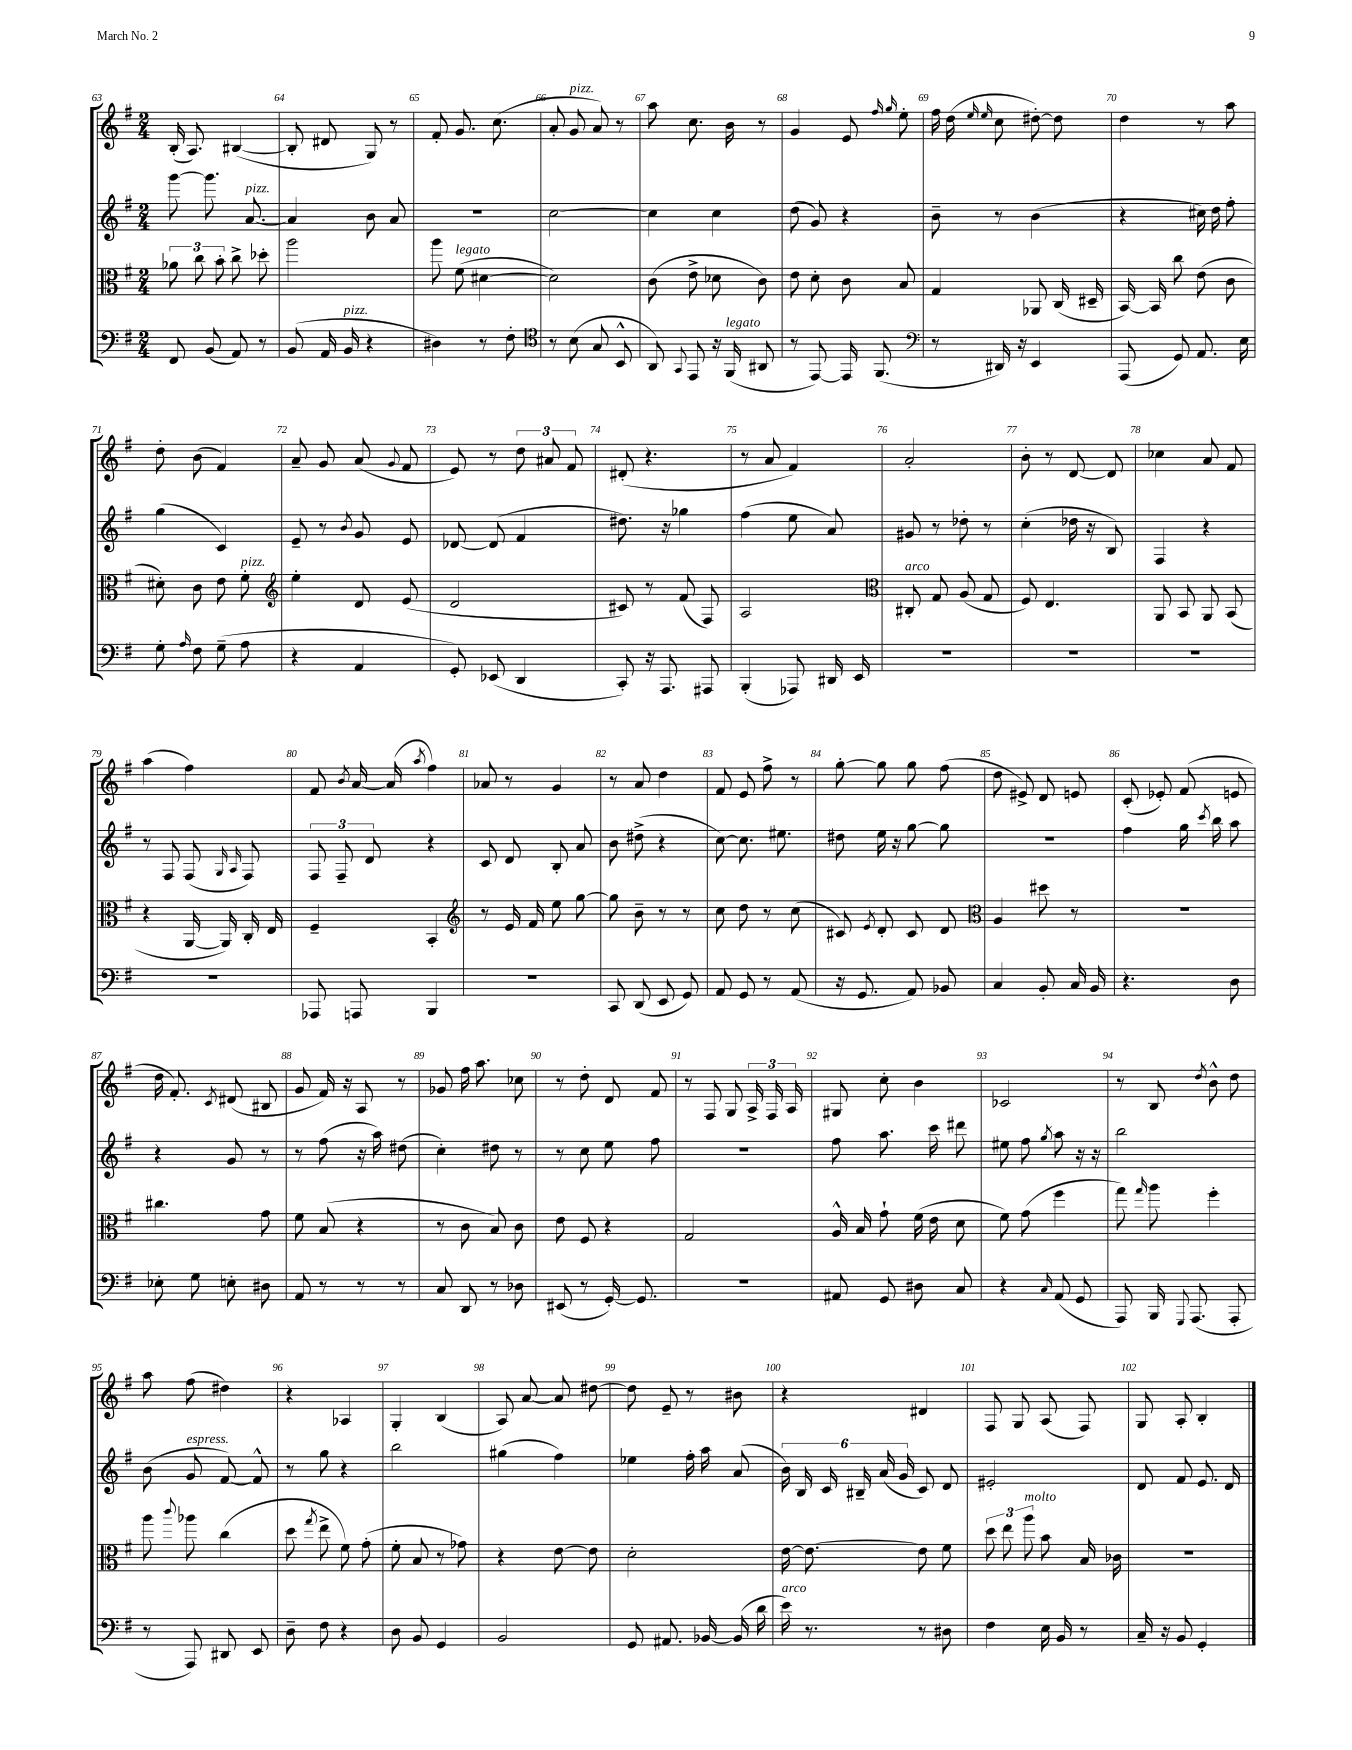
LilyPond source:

<<
\new StaffGroup <<
\new Staff = "s0" {
    \clef treble \key g \major \numericTimeSignature \time 2/4
    \autoBeamOff b16-.( a8.) bis4~( |
    bis8-. dis'8 g8) r8 |
    fis'8-. g'8. c''8.( |
    a'8-. g'8^\markup { \italic "pizz." } a'8) r8 |
    a''8 c''8. b'16 r8 |
    g'4 e'8 \grace { fis''16 g''16 } e''8-. |
    fis''16 d''16( \grace { e''16 e''16 } c''8 dis''8~-.) dis''8 |
    d''4 r8 a''8 |
    d''8-. b'8( fis'4) |
    a'8-- g'8 a'8( \appoggiatura { g'8 } fis'8 |
    e'8) r8 \tuplet 3/2 { d''8 ais'8 fis'8 } |
    dis'8-.( r4. |
    r8 a'8 fis'4) |
    a'2-. |
    b'8-. r8 d'8~ d'8 |
    ces''4 a'8 fis'8 |
    a''4( fis''4) |
    fis'8 \acciaccatura { b'8 } a'16~ a'16( \acciaccatura { a''8 } fis''4) |
    aes'8 r8 g'4 |
    r8 a'8 d''4 |
    fis'8 e'8 fis''8-> r8 |
    g''8~-. g''8 g''8 fis''8( |
    d''8 eis'8->) d'8 e'8 |
    c'8-.( ees'8-.) fis'8( e'8 |
    d''16 fis'8.-.) \acciaccatura { c'8 } dis'8( bis8 |
    g'8 fis'16) r16 a8 r8 |
    ges'8 fis''16 a''8. ces''8 |
    r8 d''8-. d'8 fis'8 |
    r8 fis8 g8 \tuplet 3/2 { a16-> fis16 a16 } |
    gis8 c''8-. b'4 |
    ces'2 |
    r8 b8 \acciaccatura { d''8 } b'8-^ d''8 |
    a''8 fis''8( dis''4) |
    r4 aes4 |
    g4-. b4( |
    a8) a'8~ a'8 dis''8~ |
    dis''8 e'8-- r8 bis'8 |
    r4 dis'4 |
    fis8 g8 a8( fis8) |
    g8 a8-. b4-. \bar "|." |
}
\new Staff = "s1" {
    \clef treble \key g \major \numericTimeSignature \time 2/4
    \autoBeamOff g'''8~ g'''8. a'8.~^\markup { \italic "pizz." } |
    a'4 b'8 a'8 |
    R2 |
    c''2~ |
    c''4 c''4 |
    d''8( g'8) r4 |
    b'8-- r8 b'4( |
    r4 cis''16) d''16 fis''8-. |
    g''4( c'4) |
    e'8-- r8 \acciaccatura { b'8 } g'8 e'8 |
    des'8~ des'8( fis'4 |
    dis''8.) r16 ges''4 |
    fis''4( e''8 a'8) |
    gis'8 r8 des''8-. r8 |
    c''4-.( des''16 r16 b8) |
    fis4 r4 |
    r8 fis8 fis8( \grace { g16 a16 } fis8) |
    \tuplet 3/2 { fis8 fis8-- d'8 } r4 |
    c'8 d'8 b8-. a'8 |
    b'8 dis''8->( r4 |
    c''8~) c''8. eis''8. |
    dis''8 e''16 r16 g''8~ g''8 |
    R2 |
    fis''4 g''16 \acciaccatura { c'''8 } b''16 a''8 |
    r4 g'8 r8 |
    r8 fis''8( r16 a''16) dis''8( |
    c''4-.) dis''8 r8 |
    r8 c''8 e''8 fis''8 |
    R2 |
    fis''8 a''8. c'''16 dis'''8 |
    eis''8 fis''8 \acciaccatura { g''8 } a''8 r16 r16 |
    b''2 |
    b'8( g'8^\markup { \italic "espress." } fis'8~) fis'8-^ |
    r8 g''8 r4 |
    b''2 |
    gis''4( fis''4) |
    ees''4 fis''16-. a''16 a'8( |
    \tuplet 6/4 { b'16) b16 c'16 bis16-- a'16( g'16 } c'8) d'8 |
    eis'2-. |
    d'8 fis'8 e'8. d'16 \bar "|." |
}
\new Staff = "s2" {
    \clef alto \key g \major \numericTimeSignature \time 2/4
    \autoBeamOff \tuplet 3/2 { aes'8 c''8 b'8-. } c''8-> des''8-. |
    a''2 |
    a''8 fis'8^\markup { \italic "legato" }( dis'4~ |
    dis'2) |
    c'8( e'8-> des'8 c'8) |
    e'8 d'8-. c'8 b8 |
    g4 aes,8 c16( dis16-- |
    b,16~) b,16 c''8 e'8( c'8 |
    dis'8-.) c'8 e'8 fis'8-.^\markup { \italic "pizz." } |
    \clef treble e''4-. d'8 e'8( |
    d'2 |
    cis'8) r8 fis'8( fis8) |
    a2 |
    \clef alto cis8-.^\markup { \italic "arco" } g8 a8( g8 |
    fis8) e4. |
    a,8 b,8 a,8 b,8( |
    r4 a,16~ a,16) c16-. e16 |
    fis4-- b,4-. |
    \clef treble r8 e'16 fis'16 e''8 g''8~ |
    g''8 b'8-- r8 r8 |
    c''8 d''8 r8 c''8( |
    cis'8) \acciaccatura { e'8 } d'8-. cis'8 d'8 |
    \clef alto a4 dis''8 r8 |
    R2 |
    cis''4. g'8 |
    fis'8 b8( r4 |
    r8 c'8 b8) c'8 |
    e'8 fis8 r4 |
    g2 |
    a16-^ b16 g'8-! fis'16( e'16 d'8 |
    fis'8) g'8( fis''4 |
    g''8) \grace { g''16 } a''8 fis''4-. |
    a''8 \appoggiatura { c'''8 } aes''8 c''4( |
    d''8 \acciaccatura { g''8 } e''8-> fis'8) g'8-.( |
    fis'8-. b8 r8 ges'8) |
    r4 e'8~ e'8 |
    d'2-. |
    e'16~ e'8.~ e'8 fis'8 |
    \tuplet 3/2 { d''8 e''8 a''8^\markup { \italic "molto" } } b'8 b16 ces'16 |
    R2 \bar "|." |
}
\new Staff = "s3" {
    \clef bass \key g \major \numericTimeSignature \time 2/4
    \autoBeamOff fis,8 b,8( a,8) r8 |
    b,8( a,16 b,16^\markup { \italic "pizz." } r4 |
    dis4) r8 fis8-. |
    \clef tenor r8 b8( g8 b,8-^ |
    a,8) \appoggiatura { g,8 } e,8 r16 fis,16^\markup { \italic "legato" }( ais,8 |
    r8 e,8~) e,16 fis,8.( |
    \clef bass r8 dis,16) r16 e,4 |
    a,,8( g,8) a,8. e16 |
    g8-. \grace { a16 } fis8 g8--( a8 |
    r4 a,4 |
    g,8-.) ees,8( d,4 |
    c,8-.) r16 a,,8. ais,,8 |
    b,,4-.( aes,,8) dis,16 e,16 |
    R2 |
    R2 |
    R2 |
    R2 |
    aes,,8 a,,8 b,,4 |
    R2 |
    c,8 d,8( e,8 g,8) |
    a,8 g,8 r8 a,8( |
    r16 g,8. a,8) bes,8 |
    c4 b,8-. c16 b,16 |
    r4. d8 |
    ees8-. g8 e8-. dis8 |
    a,8 r8 r8 r8 |
    c8 d,8 r8 des8 |
    eis,8( r8 g,16~-.) g,8. |
    r2 |
    ais,8 g,8 dis8 c8 |
    r4 \grace { c16 } a,8( g,8 |
    a,,8) b,,16 \appoggiatura { g,,8 } a,,8.( a,,8-. |
    r8 a,,8) dis,8 e,8 |
    d8-- fis8 r4 |
    d8 b,8 g,4 |
    b,2 |
    g,8 ais,8. bes,16~ bes,16( d'16 |
    e'16^\markup { \italic "arco" }) r8. r8 dis8 |
    fis4 e16 b,16 r8 |
    c16-- r16 b,8 g,4-. \bar "|." |
}
>>
>>
\layout { \context { \Score currentBarNumber = #63 \override BarNumber.break-visibility = ##(#f #t #t) barNumberVisibility = #all-bar-numbers-visible } }
